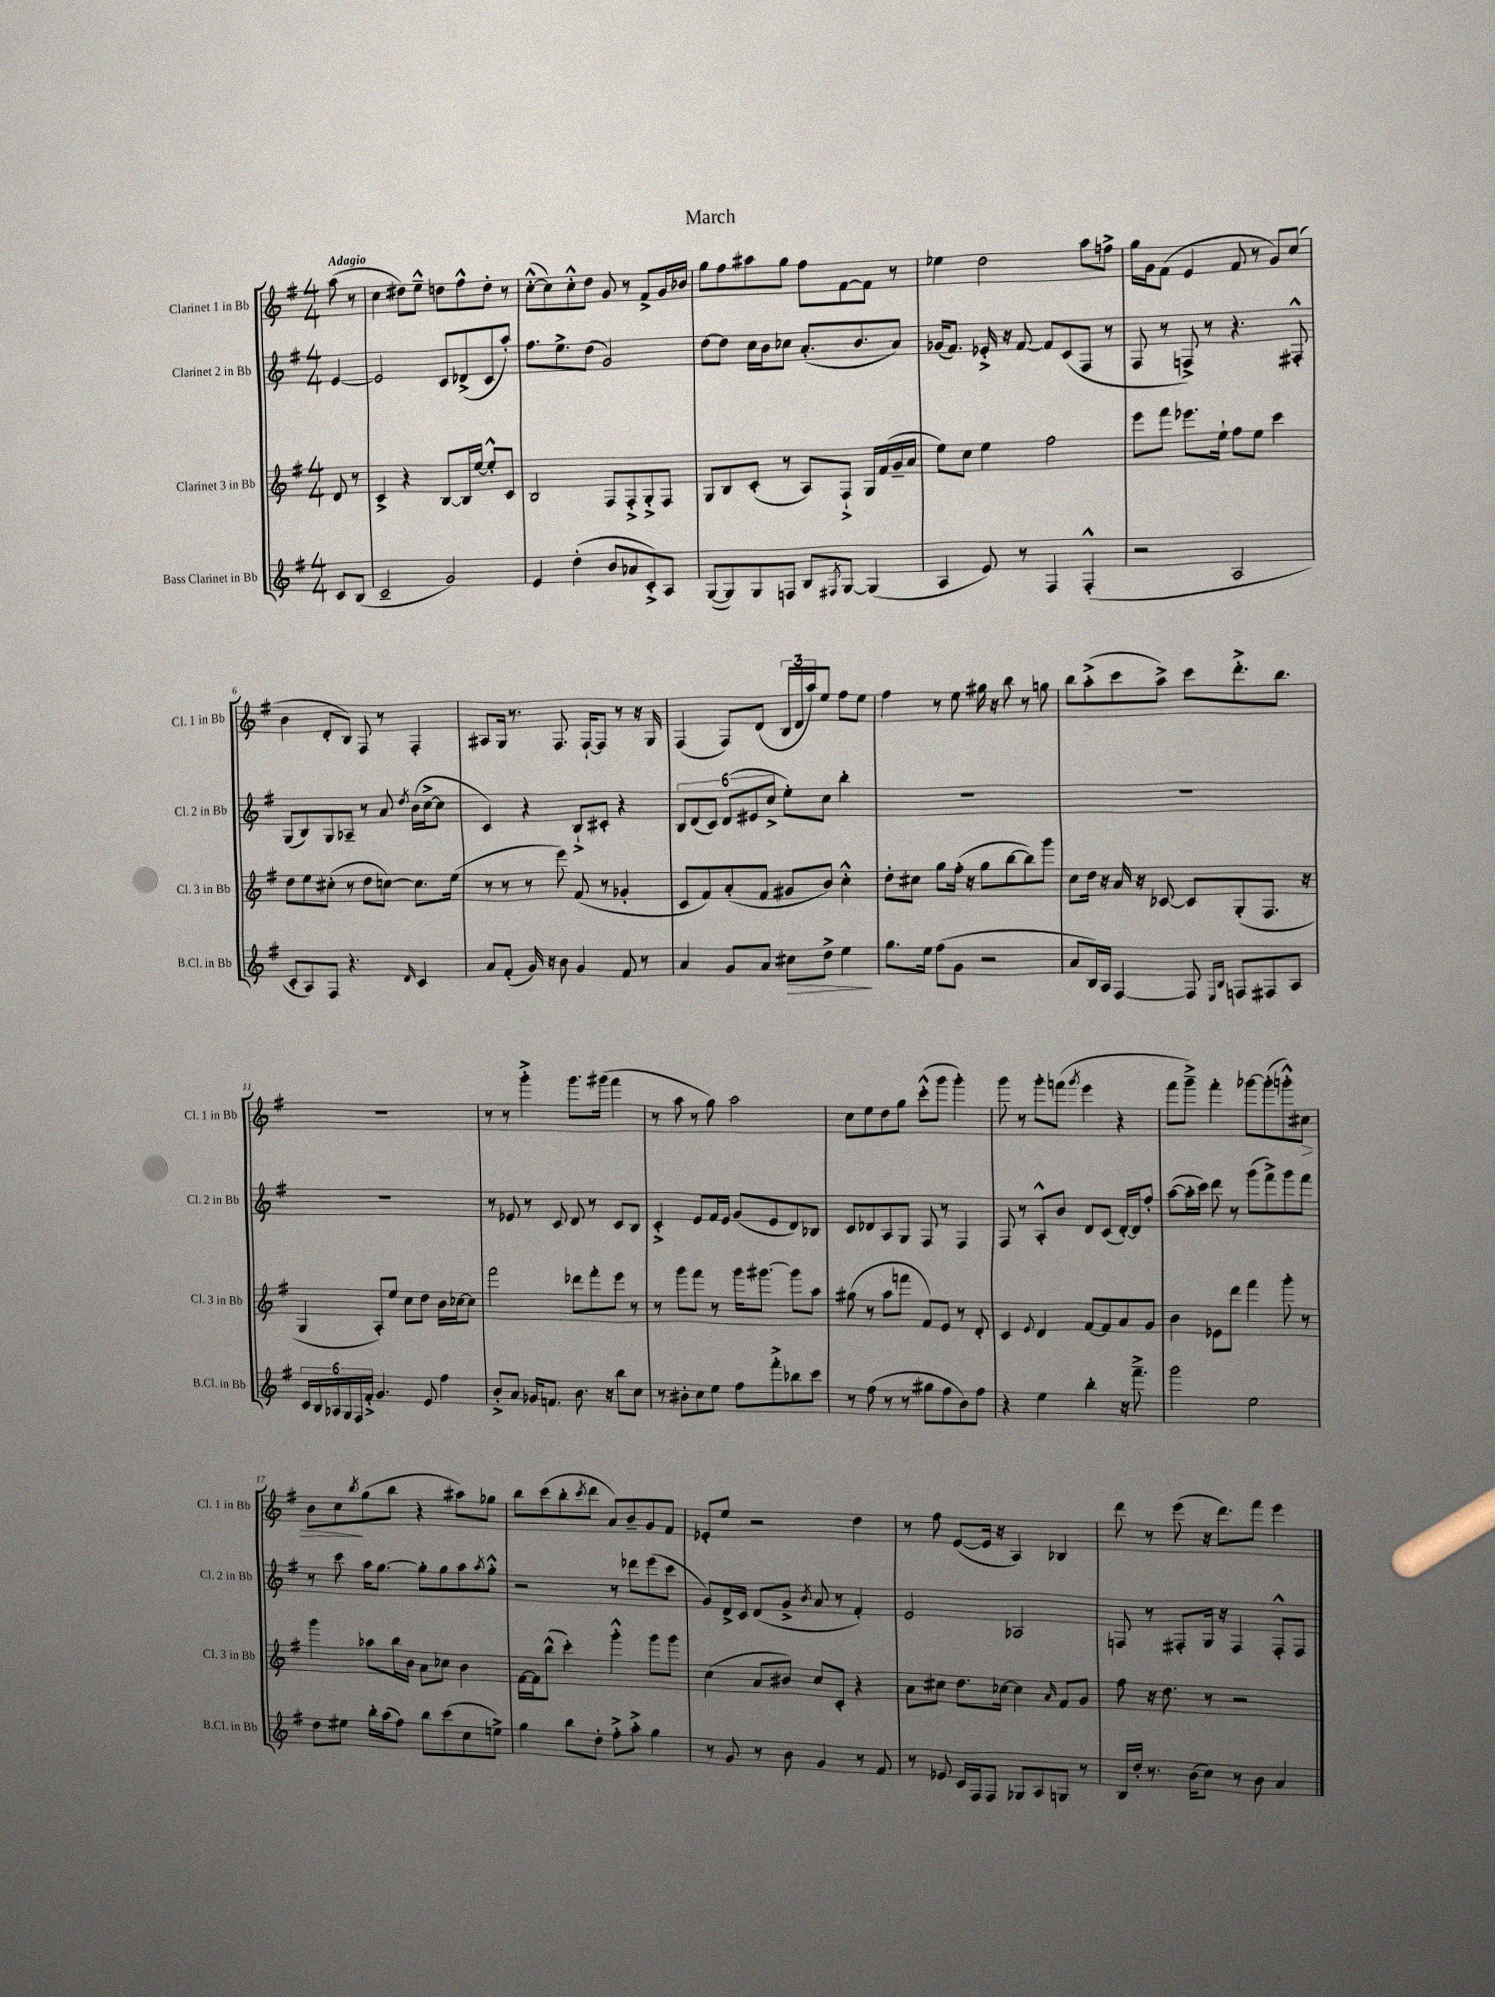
\header { title = "March" }
<<
\new StaffGroup <<
\new Staff = "s0" \with { instrumentName = "Clarinet 1 in Bb" shortInstrumentName = "Cl. 1 in Bb" } {
    \clef treble \key g \major \numericTimeSignature \time 4/4 \partial 4 \tempo "Adagio"
    a''8( r8 |
    c''4 dis''8) e''8---^ d''8 fis''8-^ d''8-. r8 |
    c''8~-.-^( c''8) c''8-.-^ d''8 g'8 r8 fis'8-> g'16 bes'16 |
    g''8 fis''8 ais''8 g''8 fis''8 fis'8~ fis'8 r8 |
    ees''4 d''2 a''8 f''8-> |
    g''16 g'16 fis'8( e'4 fis'8 r8 g'8) c''8( |
    b'4 d'8-. b8) fis8 r8 fis4-. |
    ais8 g16 r8. fis8. fis16~-! fis8 r8 r16 g16 |
    fis4( fis8) d'8( \tuplet 3/2 { b16 d'16 a''16) } e''8 fis''8 e''8 |
    fis''4 r8 e''8 gis''16 r16 b''8 r8 g''8 |
    b''8 a''8-.->( c'''8 a''8->) c'''8 d'''8.-.-> b''8. |
    R1 |
    r8 r8 g'''4-.-> g'''8. gis'''16( fis'''4 |
    r8 a''8 r8 g''8) a''2 |
    c''8 e''8 d''8 g''8 c'''8-.-^( g'''8 g'''4-.) |
    g'''8 r8 g'''8-. f'''8( \acciaccatura { g'''8 } e'''4 r4 |
    fis'''8 g'''8--->) fis'''4-. ges'''8~ ges'''8-.( g'''8-.-^) cis''8\> |
    b'8 c''8\! \acciaccatura { b''8 } g''8( b''8 r4 ais''8) ges''8 |
    b''8 c'''8( b''8-. \acciaccatura { c'''8 } d'''8 a'8) b'8-- g'8 fis'8 |
    ees'8-. e''8 r2 d''4 |
    r8 fis''8 e'8~( e'16 r16 a4) bes4 |
    d'''8 r8 e'''8( r16 d'''8.) fis'''8 e'''4 \bar "|." |
}
\new Staff = "s1" \with { instrumentName = "Clarinet 2 in Bb" shortInstrumentName = "Cl. 2 in Bb" } {
    \clef treble \key g \major \numericTimeSignature \time 4/4 \partial 4
    e'4~ |
    e'2 c'8 des'8->( c'8 a''8-.) |
    fis''8. e''8.-> d''8( g'2) |
    d''8~ d''8 c''16 b'16 ces''8 a'8.-.( b'8. a'8) |
    ges'16( fis'8.) ees'16-.-> r16 fis'8~ fis'8 c'8( fis8 r8 |
    fis8 r8 f8->) r8 r4. fis8-.-^ |
    g8( b8) g8 aes8-- r8 a'8 \acciaccatura { d''8 } b'16( c''16~-> c''8 |
    c'4) r4 b8-!-> cis'8-. r4 |
    \tuplet 6/4 { b8 d'8( c'8) d'8( eis'8 c''8-> } e''8-.) c''8 b''4-. |
    R1 |
    R1 |
    R1 |
    r8 ees'8 r8 c'8 d'8 r8 c'8 b8 |
    c'4-.-> e'8 fis'16 e'16 g'8( e'8 d'8) bes8 |
    c'8 des'8 a8 g8 fis8 r8 fis4 |
    fis8 r8 a8-.-^ b'8 d'8 c'8( d'16~-.) d'16 fis''8-. |
    a''8~( a''16-. c'''16) d'''8 r8 g'''8( fis'''8->) g'''8 fis'''8 |
    r8 c'''8 a''16 g''8.~ g''8-. g''8 a''8 \acciaccatura { a''8 } g''8-.-^ |
    r2 r8 des'''8 e'''8( c'''8 |
    g'8) d'16-> c'16 d'8( g'8-> \acciaccatura { b'8 } a'8 r8 fis'4-.) |
    e'2 aes2 |
    f8 r8 fis8-. g16 r16 fis4 fis8-.-^ fis8 \bar "|." |
}
\new Staff = "s2" \with { instrumentName = "Clarinet 3 in Bb" shortInstrumentName = "Cl. 3 in Bb" } {
    \clef treble \key g \major \numericTimeSignature \time 4/4 \partial 4
    d'8 r8 |
    c'4-> r4 b8~ b16 e''16~ e''8-.-^ c'8 |
    b2 fis8 fis8-.-> g8-.-> fis8 |
    g8 b8 c'8-.( r8 a8) fis8-!-> g16 fis'16( g'16-- a'16 |
    e''8) c''8 e''4 fis''2 |
    e'''8 fis'''8 ees'''8. e''16-! fis''8 e''8 c'''4 |
    d''8 e''8 cis''8-.( r8 d''8 c''8~) c''8. e''16( |
    r8 r8 r8 e'''8) fis'8( r8 ges'4-. |
    c'8 fis'8) a'8-.( fis'8 gis'8 b'8) c''4-.-^ |
    d''8-. cis''8 g''8 fis''16-.( r16 g''8 b''8~ b''8) g'''8 |
    c''8 d''16 r16 a'16 r16 ces'8~ ces'8 g8-.( fis8. r16 |
    g4 a8-.) e''8 c''8 d''8 b'16 ces''16~ ces''8 |
    fis'''2 des'''8 fis'''8-. e'''8 r8 |
    r8 g'''8 fis'''8 r8 g'''16 gis'''8.~ gis'''8 a''8 |
    gis''8( r8 a''8 f'''8 fis'8) e'8 r8 d'8-. |
    c'4 \appoggiatura { e'8 } d'4 fis'8~ fis'8 a'8 g'8 |
    b'4 ees'8 d'''8 fis'''4 g'''8-. r8 |
    g'''4 aes''8 b''16 b'16 a'8 ces''8 b'4 |
    fis'16~ fis'16 b''8-^( c'''4-.) g'''4-.-^ g'''8 g'''8 |
    c''4( a'8 bis'8) c''8 c'8-. r4 |
    a'8 cis''8 d''8. ces''16~ ces''4 \grace { a'16 } fis'8 g'8 |
    fis''8 r16 d''8. r8 r2 \bar "|." |
}
\new Staff = "s3" \with { instrumentName = "Bass Clarinet in Bb" shortInstrumentName = "B.Cl. in Bb" } {
    \clef treble \key g \major \numericTimeSignature \time 4/4 \partial 4
    c'8 b8( |
    c'2-- g'2) |
    e'4 d''4-.( b'8 aes'8 c'8-.->) a8 |
    g8~( g8) g8 f8 b8 \acciaccatura { fis8 } g8~ g4( |
    a4 e'8) r8 fis4 fis4-.-^( |
    r2 a2 |
    c'8-. a8) fis8 r4. \grace { d'16 } c'4 |
    a'8 fis'8-.( g'16) r16 b'8 g'4 fis'8 r8 |
    a'4 g'8 a'8 cis''8\> d''8-> e''4\! |
    g''8. e''16 fis''8( g'8 r2 |
    a'8 b16) a16 fis4~ fis8 \grace { e16 b16 } f8 fis8 a8 |
    \tuplet 6/4 { c'16 b16 aes16 g16 fis16 fis'16-.-> } g'4. e'8 fis''4 |
    b'8-.-> a'8 ges'16 f'8. b'8. r16 b''8 c''8 |
    r8 bis'8-. c''8 e''8 fis''8 fis'''8-.-> bes''8 c'''8 |
    r8 fis''8( r8 r8 gis''8 fis''8 b'8) fis''8 |
    r4 e''4 b''4-. r16 fis'''8.---> |
    g'''2 e''2 |
    d''8 eis''8 b''16-. a''16( fis''8) b''8 c'''8( c''8 e''8->) |
    g''4 b''8 d''8-. fis''8-.-> a''8-.-> g''4 |
    r8 g'8 r8 b'8 g'4 r8 fis'8 |
    r8 ees'8 c'16 fis16 fis8 ges8 a8 g8 r8 |
    b16 d''16-. r8. b'16( c''8) r8 b'8 a'4 \bar "|." |
}
>>
>>
